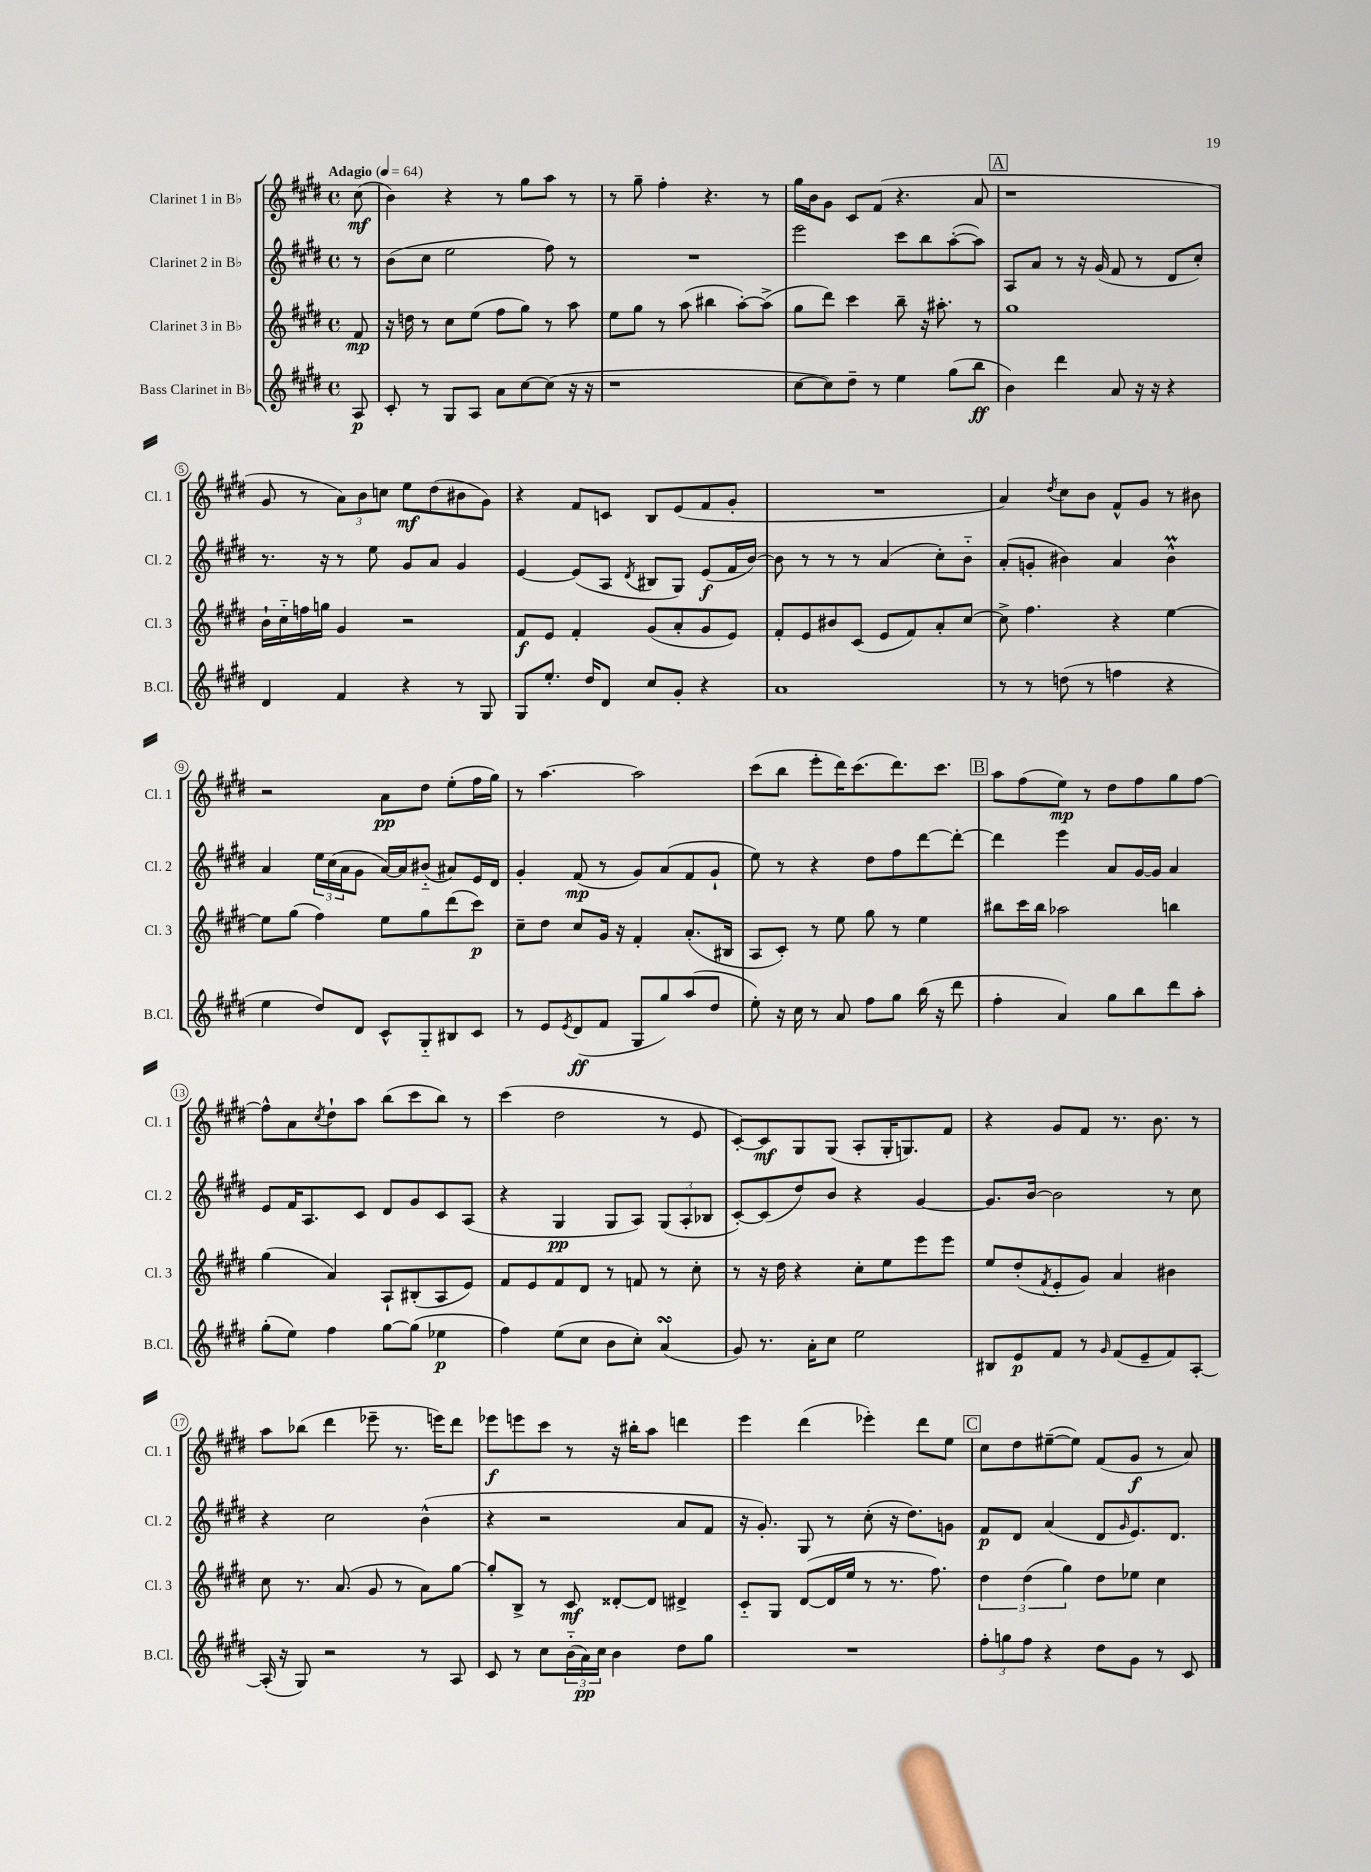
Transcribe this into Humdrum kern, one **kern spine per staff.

**kern	**dynam	**kern	**dynam	**kern	**dynam	**kern	**dynam
*part4	*part4	*part3	*part3	*part2	*part2	*part1	*part1
*staff4	*staff4	*staff3	*staff3	*staff2	*staff2	*staff1	*staff1
*I"Bass Clarinet in B♭	*	*I"Clarinet 3 in B♭	*	*I"Clarinet 2 in B♭	*	*I"Clarinet 1 in B♭	*
*I'B.Cl.	*	*I'Cl. 3	*	*I'Cl. 2	*	*I'Cl. 1	*
*clefG2	*	*clefG2	*	*clefG2	*	*clefG2	*
*k[f#c#g#d#]	*	*k[f#c#g#d#]	*	*k[f#c#g#d#]	*	*k[f#c#g#d#]	*
*M4/4	*	*M4/4	*	*M4/4	*	*M4/4	*
*met(c)	*	*met(c)	*	*met(c)	*	*met(c)	*
*MM64	*	*MM64	*	*MM64	*	*MM64	*
=	=	=	=	=	=	=	=
!	!	!	!	!	!	!LO:TX:a:B:t=Adagio	!
8A/	p	8f#/	mp	8r	.	(8cc#\	mf
=1	=1	=1	=1	=1	=1	=1	=1
8c#'/	.	16r	.	(8b\L	.	4b\)	.
.	.	16ddn\	.	.	.	.	.
8r	.	8r	.	8cc#\J	.	.	.
8G#/L	.	8cc#\L	.	2ee\	.	4r	.
8A/J	.	(8ee\J	.	.	.	.	.
8a\L	.	8ff#\L	.	.	.	8r	.
[8cc#\	.	8gg#\J)	.	.	.	8gg#\L	.
(8cc#\J]	.	8r	.	8ff#\)	.	8aa\J	.
16r	.	8aa\	.	8r	.	8r	.
16r	.	.	.	.	.	.	.
=2	=2	=2	=2	=2	=2	=2	=2
1r	.	8ee\L	.	1r	.	8r	.
.	.	8gg#\J	.	.	.	8gg#~\	.
.	.	8r	.	.	.	4ff#'\	.
.	.	(8aa\	.	.	.	.	.
.	.	4bb#X\	.	.	.	4.r	.
.	.	[8aa'\L)	.	.	.	.	.
.	.	(8aa^\J]	.	.	.	8r	.
=3	=3	=3	=3	=3	=3	=3	=3
[8cc#\L	.	8gg#\L	.	2eee\	.	16gg#\LL	.
.	.	.	.	.	.	16b\J	.
8cc#\])	.	8ddd#\J)	.	.	.	8g#\J	.
8dd#~\J	.	4ccc#\	.	.	.	8c#/L	.
8r	.	.	.	.	.	(8f#/J	.
4ee\	.	8bb~\	.	8ccc#\L	.	4.r	.
.	.	16r	.	8bb\	.	.	.
.	.	8.aa#X'\	.	.	.	.	.
(8gg#\L	.	.	.	([8aa'\	.	.	.
8bb\J	ff	8r	.	8aa\J])	.	8a/	.
!!LO:REH:place=s1:t=A
=4	=4	=4	=4	=4	=4	=4	=4
4b\)	.	1gg#	.	8A/L	.	1r	.
.	.	.	.	8a/J	.	.	.
4ddd#\	.	.	.	8r	.	.	.
.	.	.	.	16r	.	.	.
.	.	.	.	(16g#/	.	.	.
8a/	.	.	.	8f#/	.	.	.
16r	.	.	.	8r	.	.	.
16r	.	.	.	.	.	.	.
4r	.	.	.	8d#/L	.	.	.
.	.	.	.	8cc#'/J)	.	.	.
!!LO:LB:g=z
=5	=5	=5	=5	=5	=5	=5	=5
4d#/	.	16b`\LL	.	8.r	.	8g#/	.
.	.	16cc#\	.	.	.	.	.
.	.	16ffn\	.	.	.	8r	.
.	.	16ggn\JJ	.	16r	.	.	.
4f#/	.	4g#/	.	8r	.	12a\L)	.
.	.	.	.	.	.	12b\	.
.	.	.	.	8ee\	.	.	.
.	.	.	.	.	.	12ccn\J	.
4r	.	2r	.	8g#/L	.	8ee\L	mf
.	.	.	.	8a/J	.	(8dd#\	.
8r	.	.	.	4g#/	.	8b#X\	.
8G#/	.	.	.	.	.	8g#\J)	.
=6	=6	=6	=6	=6	=6	=6	=6
8G#/L	.	8f#/L	f	[4e/	.	4r	.
8.ee'/J	.	8e/J	.	.	.	.	.
.	.	4f#'/	.	(8e/L]	.	8f#/L	.
16dd#/KL	.	.	.	.	.	.	.
8d#/J	.	.	.	8A/J	.	8cn/J	.
.	.	.	.	8qd#/	.	.	.
8cc#/L	.	(8g#/L	.	8B#X/L	.	8B/L	.
8g#'/J	.	8a'/	.	8G#/J)	.	(8e/	.
4r	.	8g#/	.	(8e/L	f	8f#/	.
.	.	8e/J)	.	16f#/L	.	8g#'/J	.
.	.	.	.	[16b/JJ)	.	.	.
=7	=7	=7	=7	=7	=7	=7	=7
1a	.	8f#'/L	.	8b\]	.	1r	.
.	.	8e/	.	8r	.	.	.
.	.	8b#X/	.	8r	.	.	.
.	.	(8c#/J	.	8r	.	.	.
.	.	8e/L	.	(4a/	.	.	.
.	.	8f#/)	.	.	.	.	.
.	.	8a'/	.	8cc#'\L)	.	.	.
.	.	[8cc#/J	.	8b\J	.	.	.
=8	=8	=8	=8	=8	=8	=8	=8
8r	.	8cc#^\]	.	(8a'/L	.	4a/)	.
8r	.	4.ff#\	.	8gn'/J	.	.	.
.	.	.	.	.	.	8qdd#/	.
(8ddn\	.	.	.	4b#X\)	.	8cc#\L	.
8r	.	.	.	.	.	8b\J	.
4ffn\	.	4r	.	4a/	.	8f#^^/L	.
.	.	.	.	.	.	8g#/J	.
4r	.	[4ee\	.	4b#m^^\	.	8r	.
.	.	.	.	.	.	8b#X\	.
!!LO:LB:g=z
=9	=9	=9	=9	=9	=9	=9	=9
4ee\	.	8ee\L]	.	4a/	.	2r	.
.	.	(8gg#\J	.	.	.	.	.
8dd#/L)	.	4ff#\)	.	24ee\LL	.	.	.
.	.	.	.	(24cc#\	.	.	.
.	.	.	.	24a\J	.	.	.
8d#/J	.	.	.	8g#\J	.	.	.
8c#^^/L	.	8ee\L	.	[16a/LL)	.	8a\L	pp
.	.	.	.	16a/J]	.	.	.
8G#/	.	8gg#\	.	(8b#X/J	.	8dd#\J	.
8B#X/	.	(8ddd#\	.	8a#X/L)	.	(8ee'\L	.
8c#/J	.	8ccc#\J)	p	16e/L	.	16ff#\L	.
.	.	.	.	16d#/JJ	.	16gg#\JJ)	.
=10	=10	=10	=10	=10	=10	=10	=10
8r	.	8cc#~\L	.	4g#'/	.	8r	.
8e/L	.	8dd#\J	.	.	.	[4.aa\	.
8qe/	.	.	.	.	.	.	.
(8d#/	ff	8cc#/L	.	(8f#/	mp	.	.
8f#/J	.	16g#/Jk	.	8r	.	.	.
.	.	16r	.	.	.	.	.
8G#/L	.	4f#'/	.	8g#/L)	.	2aa\]	.
8gg#/)	.	.	.	(8a/	.	.	.
(8aa/	.	(8.a'/L	.	8f#/	.	.	.
8dd#/J	.	.	.	8g#`/J	.	.	.
.	.	16B#X/Jk	.	.	.	.	.
=11	=11	=11	=11	=11	=11	=11	=11
8ee'\)	.	8A/L	.	8ee\)	.	(8ccc#\L	.
16r	.	8c#'/J)	.	8r	.	8bb\J	.
16cc#\	.	.	.	.	.	.	.
8r	.	8r	.	4r	.	8eee'\L	.
8a/	.	8ee\	.	.	.	16ddd#\K)	.
.	.	.	.	.	.	(8.ccc#\	.
8ff#\L	.	8gg#\	.	8dd#\L	.	.	.
8gg#\J	.	8r	.	8ff#\	.	8.ddd#\)	.
(16bb\	.	4ee\	.	[8ddd#\	.	.	.
16r	.	.	.	.	.	8.ccc#\J	.
8ddd#\	.	.	.	8ddd#'\J_	.	.	.
!!LO:REH:place=s1:t=B
=12	=12	=12	=12	=12	=12	=12	=12
4ff#'\	.	8bb#X\L	.	4ddd#\]	.	8aa\L	.
.	.	16ccc#\L	.	.	.	(8ff#\	.
.	.	16bb#\JJ	.	.	.	.	.
4a/)	.	2aa-X\	.	4eee\	.	8ee\J)	mp
.	.	.	.	.	.	8r	.
8gg#\L	.	.	.	8a/L	.	8dd#\L	.
8bb\	.	.	.	[16g#/L	.	8ff#\	.
.	.	.	.	16g#/JJ]	.	.	.
8ddd#\	.	4bbn\	.	4a/	.	8gg#\	.
8aa'\J	.	.	.	.	.	[8ff#\J	.
!!LO:LB:g=z
=13	=13	=13	=13	=13	=13	=13	=13
(8gg#'\L	.	(4gg#\	.	8e/L	.	8ff#^^\L]	.
8ee\J)	.	.	.	16f#/K	.	8a\	.
.	.	.	.	8.A/	.	.	.
.	.	.	.	.	.	8qcc#/	.
4ff#\	.	4a/)	.	.	.	8dd#`\	.
.	.	.	.	8c#/J	.	8aa\J	.
[8gg#\L	.	8A`/L	.	8d#/L	.	(8bb\L	.
(8gg#\J]	.	(8B#X'/	.	8g#/	.	8ccc#\	.
4ee-X\	p	8A/	.	8c#/	.	8bb\J)	.
.	.	8e/J)	.	(8A/J	.	8r	.
=14	=14	=14	=14	=14	=14	=14	=14
4ff#\)	.	8f#/L	.	4r	.	(4ccc#\	.
.	.	8e/	.	.	.	.	.
(8ee\L	.	8f#/	.	4G#/	pp	2dd#\	.
8cc#\J	.	8d#/J	.	.	.	.	.
8b\L	.	8r	.	8G#/L	.	.	.
8cc#'\J)	.	8fn/	.	8A/J)	.	.	.
(4asSSs/	.	8r	.	(12G#/L	.	8r	.
.	.	.	.	12A'/	.	.	.
.	.	8cc#'\	.	.	.	8e/	.
.	.	.	.	12B-X/J	.	.	.
=15	=15	=15	=15	=15	=15	=15	=15
8g#/)	.	8r	.	[8c#'/L)	.	[8c#'/L)	.
8.r	.	16r	.	(8c#/]	.	8c#/]	mf
.	.	16dd#\	.	.	.	.	.
.	.	4r	.	8dd#/)	.	8G#/	.
16a'\KL	.	.	.	.	.	.	.
8cc#\J	.	.	.	8b/J	.	(8G#/J	.
2ee\	.	8cc#'\L	.	4r	.	8A'/L	.
.	.	8ee\	.	.	.	16G#'/K	.
.	.	.	.	.	.	8.Gn/)	.
.	.	8eee\	.	[4g#/	.	.	.
.	.	8eee\J	.	.	.	8f#/J	.
=16	=16	=16	=16	=16	=16	=16	=16
8B#X/L	.	8ee/L	.	8.g#/L]	.	4r	.
8e/	p	(8dd#'/	.	.	.	.	.
.	.	.	.	[16b/Jk	.	.	.
.	.	8qf#/	.	.	.	.	.
8f#/J	.	8e'/	.	2b\]	.	8g#/L	.
8r	.	8g#/J)	.	.	.	8f#/J	.
16qqg#/	.	.	.	.	.	.	.
(8f#/L	.	4a/	.	.	.	8.r	.
8e~/	.	.	.	.	.	.	.
.	.	.	.	.	.	8.b\	.
8f#/)	.	4b#X\	.	8r	.	.	.
[8A'/J	.	.	.	8cc#\	.	8r	.
!!LO:LB:g=z
=17	=17	=17	=17	=17	=17	=17	=17
(16A'/]	.	8cc#\	.	4r	.	8aa\L	.
16r	.	.	.	.	.	.	.
8G#/)	.	8.r	.	.	.	(8bb-X\J	.
2r	.	.	.	2cc#\	.	4ddd#\	.
.	.	(8.a/	.	.	.	.	.
.	.	8g#/	.	.	.	8eee-X~\	.
.	.	8r	.	.	.	8.r	.
8r	.	8a\L)	.	(4b^^\	.	.	.
.	.	.	.	.	.	16eeen\KL)	.
8A/	.	[8gg#\J	.	.	.	8ddd#\J	.
=18	=18	=18	=18	=18	=18	=18	=18
8c#/	.	8gg#'/L]	.	4r	.	8eee-X\L	f
8r	.	8B^/J	.	.	.	8eeen\	.
8cc#\L	.	8r	.	2r	.	8ccc#\J	.
(24b\L	.	8c#/	mf	.	.	8r	.
24a\)	pp	.	.	.	.	.	.
24cc#\JJ	.	.	.	.	.	.	.
4b\	.	[8d##X'/L	.	.	.	16r	.
.	.	.	.	.	.	16bb#X'\KL	.
.	.	8d##/J]	.	.	.	8aa\J	.
8dd#\L	.	4d#X^/	.	8a/L	.	4dddn\	.
8gg#\J	.	.	.	8f#/J	.	.	.
=19	=19	=19	=19	=19	=19	=19	=19
1r	.	8c#/L	.	16r	.	4eee\	.
.	.	.	.	8.g#'/)	.	.	.
.	.	8G#/J	.	.	.	.	.
.	.	([8d#/L	.	8G#/	.	(4ddd#\	.
.	.	16d#/L]	.	8r	.	.	.
.	.	16ee/JJ	.	.	.	.	.
.	.	8r	.	(8cc#'\	.	4eee-X'\)	.
.	.	8.r	.	16r	.	.	.
.	.	.	.	8.dd#\L)	.	.	.
.	.	.	.	.	.	8ddd#\L	.
.	.	8.ff#\)	.	.	.	.	.
.	.	.	.	8gn\J	.	8ee\J	.
!!LO:REH:place=s1:t=C
=20	=20	=20	=20	=20	=20	=20	=20
12ff#'\L	.	6dd#\	.	8f#/L	p	8cc#\L	.
12ggn\	.	.	.	.	.	.	.
.	.	.	.	8d#/J	.	8dd#\	.
12ff#\J	.	(6dd#\	.	.	.	.	.
4r	.	.	.	(4a/	.	([8ee#X~\	.
.	.	6gg#\)	.	.	.	.	.
.	.	.	.	.	.	8ee#\J])	.
8dd#\L	.	8dd#\L	.	8d#/L	.	(8f#/L	.
.	.	.	.	16qqg#/	.	.	.
8g#\J	.	8ee-X\J	.	8.e/)	.	8g#/J	f
8r	.	4cc#\	.	.	.	8r	.
.	.	.	.	8.d#/J	.	.	.
8c#/	.	.	.	.	.	8a/)	.
==	==	==	==	==	==	==	==
*-	*-	*-	*-	*-	*-	*-	*-
